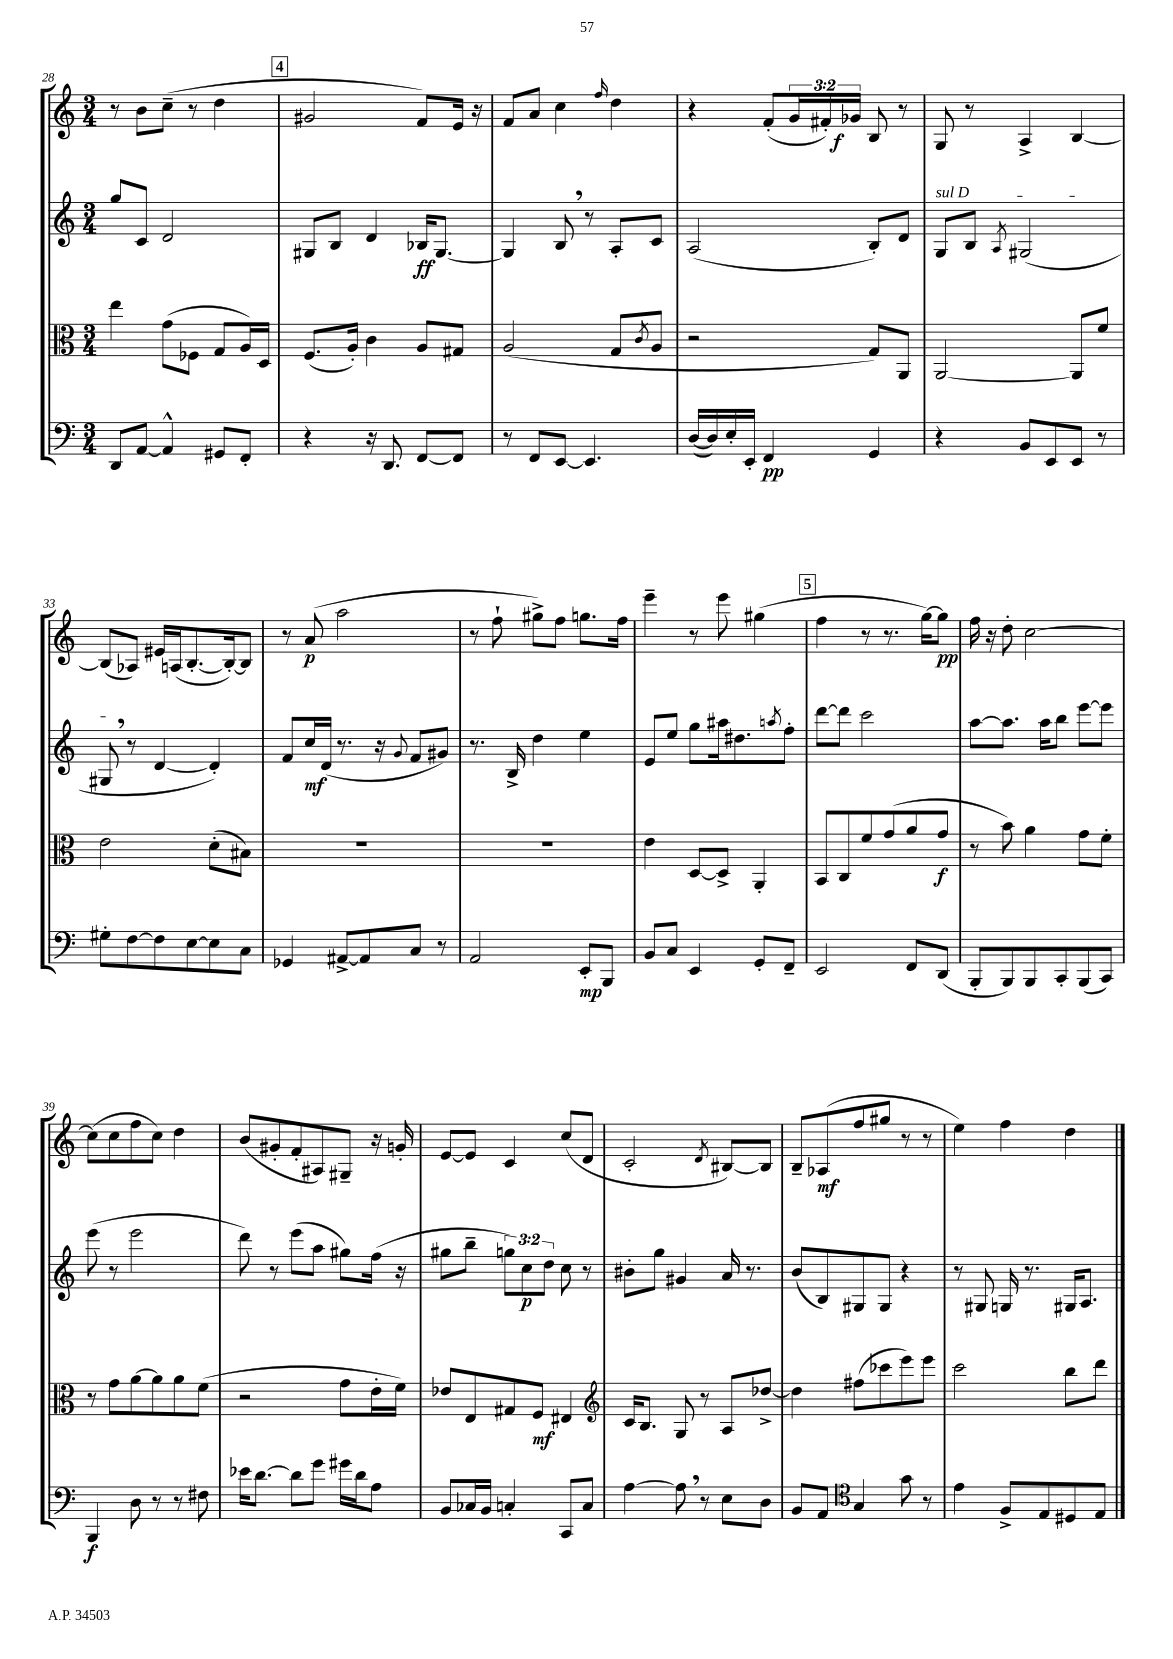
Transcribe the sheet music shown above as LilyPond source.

<<
\new StaffGroup <<
\new Staff = "s0" {
    \clef treble \key c \major \numericTimeSignature \time 3/4 \override Staff.TupletNumber.text = #tuplet-number::calc-fraction-text
    r8 b'8 c''8--( r8 d''4 |
    \mark \markup { \box "4" } gis'2 f'8) e'16 r16 |
    f'8 a'8 c''4 \grace { f''16 } d''4 |
    r4 f'8-.( \tuplet 3/2 { g'16 fis'16-.) ges'16\f } b8 r8 |
    g8 r8 a4-> b4~ |
    b8( aes8) eis'16 a16( b8.~-. b16~-.) b8 |
    r8 a'8\p( a''2 |
    r8 f''8-! gis''8->) f''8 g''8. f''16 |
    e'''4-- r8 e'''8 gis''4( |
    \mark \markup { \box "5" } f''4 r8 r8. g''16~) g''8\pp |
    f''16 r16 d''8-. c''2~ |
    c''8( c''8 f''8 c''8) d''4 |
    b'8( gis'8-. f'8-. ais8) gis8-- r16 g'16-. |
    e'8~ e'8 c'4 c''8( d'8 |
    c'2-. \acciaccatura { d'8 } bis8~) bis8 |
    b8-- aes8\mf( f''8 gis''8 r8 r8 |
    e''4) f''4 d''4 \bar "|." |
}
\new Staff = "s1" {
    \clef treble \key c \major \numericTimeSignature \time 3/4 \override Staff.TupletNumber.text = #tuplet-number::calc-fraction-text
    g''8 c'8 d'2 |
    \mark \markup { \box "4" } gis8 b8 d'4 bes16\ff gis8.~ |
    gis4 b8 \breathe r8 a8-. c'8 |
    a2( b8-.) d'8 |
    \once \override TextSpanner.bound-details.left.text = \markup { \italic "sul D" } g8\startTextSpan b8 \acciaccatura { a8 } gis2( |
    gis8\stopTextSpan \breathe r8 d'4~ d'4-.) |
    f'8 c''16\mf d'16( r8. r16 \appoggiatura { g'8 } f'8 gis'8) |
    r8. b16-> d''4 e''4 |
    e'8 e''8 g''8 ais''16 dis''8. \acciaccatura { a''8 } f''8-. |
    \mark \markup { \box "5" } d'''8~ d'''8 c'''2 |
    a''8~ a''8. a''16 b''8 e'''8~ e'''8 |
    e'''8( r8 e'''2 |
    d'''8) r8 e'''8( a''8 gis''8) f''16( r16 |
    gis''8 b''8-- \tuplet 3/2 { g''8) c''8\p d''8 } c''8 r8 |
    bis'8-. g''8 gis'4 a'16 r8. |
    b'8( b8) gis8 gis8 r4 |
    r8 gis8 g16 r8. gis16 a8. \bar "|." |
}
\new Staff = "s2" {
    \clef alto \key c \major \numericTimeSignature \time 3/4
    e''4 g'8( fes8 g8 a16) d16 |
    \mark \markup { \box "4" } f8.( a16-.) c'4 a8 gis8 |
    a2( g8 \acciaccatura { c'8 } a8 |
    r2 g8) a,8 |
    a,2~ a,8 f'8 |
    e'2 d'8-.( bis8) |
    R2. |
    R2. |
    e'4 d8~ d8-> a,4-. |
    \mark \markup { \box "5" } b,8 c8 f'8 g'8( a'8 g'8\f |
    r8 b'8) a'4 g'8 f'8-. |
    r8 g'8 a'8~ a'8 a'8 f'8( |
    r2 g'8 e'16-. f'16) |
    ees'8 e8 gis8 f8\mf eis4 |
    \clef treble c'16 b8. g8 r8 a8 des''8~-> |
    des''4 fis''8( ces'''8 e'''8) e'''8 |
    c'''2 b''8 d'''8 \bar "|." |
}
\new Staff = "s3" {
    \clef bass \key c \major \numericTimeSignature \time 3/4
    d,8 a,8~ a,4-^ gis,8 f,8-. |
    \mark \markup { \box "4" } r4 r16 d,8. f,8~ f,8 |
    r8 f,8 e,8~ e,4. |
    d16~( d16) e16-. e,16-. f,4\pp g,4 |
    r4 b,8 e,8 e,8 r8 |
    gis8-. f8~ f8 e8~ e8 c8 |
    ges,4 ais,8~-> ais,8 c8 r8 |
    a,2 e,8-.\mp b,,8 |
    b,8 c8 e,4 g,8-. f,8-- |
    \mark \markup { \box "5" } e,2 f,8 d,8( |
    b,,8-. b,,8) b,,8 c,8-. b,,8( c,8) |
    b,,4\f d8 r8 r8 fis8 |
    ees'16 d'8.~ d'8 g'8 gis'16 d'16 a8 |
    b,8 ces16 b,16 c4-. c,8 c8 |
    a4~ a8 \breathe r8 e8 d8 |
    b,8 a,8 \clef tenor g4 g'8 r8 |
    e'4 f8-> e8 dis8 e8 \bar "|." |
}
>>
>>
\layout { \context { \Score currentBarNumber = #28 } }
